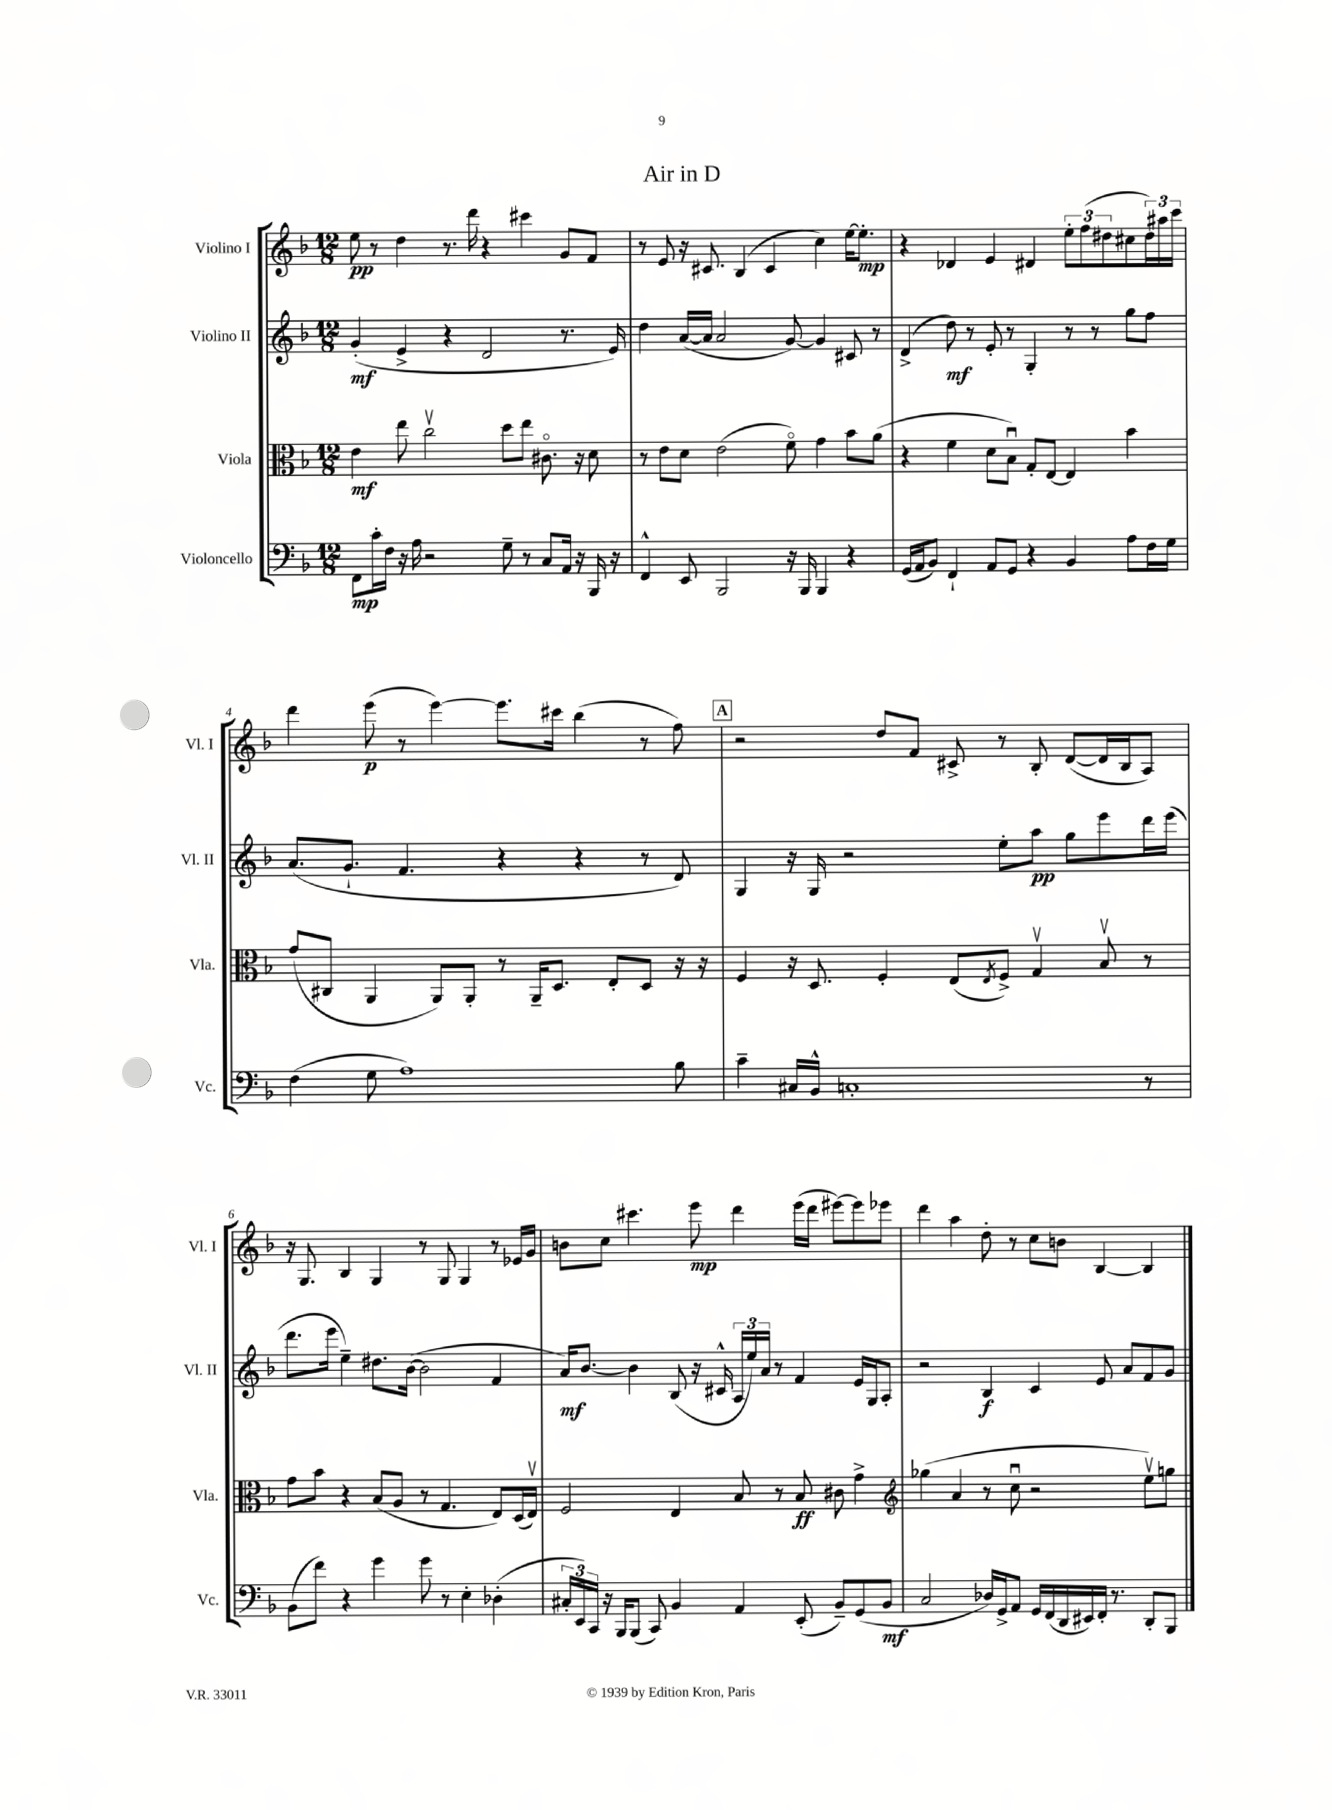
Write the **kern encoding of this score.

**kern	**kern	**kern	**kern
*staff4	*staff3	*staff2	*staff1
*clefF4	*clefC3	*clefG2	*clefG2
*k[b-]	*k[b-]	*k[b-]	*k[b-]
*M12/8	*M12/8	*M12/8	*M12/8
8FF\L	4e\	(4g'/	8ee\
16c'\L	.	.	8r
16F\JJ	.	.	.
16r	8ee\	4e^/	4dd\
16A\	.	.	.
2r	2ccv\	.	.
.	.	4r	8.r
.	.	.	16ddd\
.	.	2d/	4r
8G~\	8dd\L	.	.
8r	8ee\J	.	4ccc#\
8C/L	8.c#o\	.	.
16AA/Jk	.	8.r	8g/L
16r	16r	.	.
16BBB-/	8d\	.	8f/J
16r	.	16e/)	.
=	=	=	=
4FF^^/	8r	4dd\	8r
.	8e\L	.	8e/
8EE/	8d\J	([16a/LL	16r
.	.	16a/]JJ	8.c#/
2BBB-/	(2e\	2a/	.
.	.	.	(4B-/
.	.	.	4c#/
16r	8fo\)	[8g/)	.
16BBB-/	.	.	.
4BBB-/	4g\	4g/]	4cc\)
4r	8b-\L	8c#/	[16ee\LK
.	.	.	8.ee'\]J
.	(8a\J	8r	.
=	=	=	=
(16GG/LL	4r	(4d^/	4r
16AA/J	.	.	.
8BB-/J)	.	.	.
4FF`/	4f\	8dd\)	4d-/
.	.	8r	.
8AA/L	8d\L	8e'/	4e/
8GG/J	8B-u\J)	8r	.
4r	8G'/L	4G'/	4d#/
.	[8E/J	.	.
4BB-/	4E/]	8r	12ee'\L
.	.	.	(12ff\
.	.	8r	.
.	.	.	12dd#\
8A\L	4b-\	8gg\L	8cc#\
16F\L	.	8ff\J	24dd#\L)
.	.	.	24aa#\
16G\JJ	.	.	.
.	.	.	24ccc\JJ
=	=	=	=
(4F\	(8g/L	(8.a/L	4ddd\
.	8C#/J	.	.
.	.	8.g`/J	.
8G\	4AA/	.	(8eee\
1A)	.	4.f/	8r
.	8AA/L)	.	[4eee\)
.	8AA'/J	.	.
.	8r	4r	8.eee\]L
.	16AA~/LK	.	.
.	8.D/J	.	16ccc#\Jk
.	.	4r	(4bb-\
.	8E'/L	.	.
.	8D/J	8r	8r
8B-\	16r	8d/)	8ff\)
.	16r	.	.
=	=	=	=
4c~\	4F/	4G/	2r
16C#/LL	16r	16r	.
16BB-^^/JJ	8.D/	16G/	.
1C'	.	2r	.
.	4F'/	.	8dd/L
.	.	.	8f/J
.	(8E/L	.	8c#^/
.	8qE/	.	.
.	8F^/J)	8ee'\L	8r
.	4Gv/	8aa\J	8B-'/
.	.	8gg\L	([8d/L
.	8B-v/	8eee\	16d/]L
.	.	.	16B-/J
8r	8r	16ddd\L	8A/J)
.	.	(16eee\JJ	.
=	=	=	=
(8BB-\L	8g\L	8.ddd\L	16r
.	.	.	8.G/
8f\J)	8b-\J	.	.
.	.	16eee\Jk	.
4r	4r	4ee~\)	4B-/
4g\	(8B-/L	8.dd#\L	4G/
.	8A/J	.	.
.	.	([16b-\Jk	.
8g\	8r	2b-\]	8r
8r	4.G/	.	8G/
4E'\	.	.	4G/
(4D-'\	8E/L)	4f/	8r
.	(16D/L	.	16e-/LL
.	16Ev/JJ)	.	16g/JJ
=	=	=	=
24C#'/LL	2F/	16a/LK)	8b\L
24EE/)	.	.	.
.	.	[8.b-/J	.
24CC/JJ	.	.	.
16r	.	.	8cc\J
16BBB-/LK	.	.	.
(8BBB-/J	.	4b-\]	4.ccc#\
8CC/)	.	.	.
4BB-/	4E/	(8B-/	.
.	.	16r	8eee\
.	.	16c#^^/	.
4AA/	8B-/	24A/LL	4ddd\
.	.	24ee/)	.
.	.	24a/JJ	.
.	8r	8r	.
(8EE'/	8B-/	4f/	(16eee\LL
.	.	.	16ddd\JJ
8BB-~/L)	8c#\	.	[8eee#\L)
(8GG/	4g^\	16e/LL	8eee#\]
.	.	16G/J	.
8BB-/J	.	8A'/J	8eee-\J
=	=	=	=
*	*clefG2	*	*
2C/	(4gg-\	2r	4ddd\
.	4a/	.	4aa\
16D-/LL)	8r	4B-/	8dd'\
16GG^/J	.	.	.
8AA/J	8ccu\	.	8r
16GG/LL	2r	4c/	8cc\L
(16FF/	.	.	.
16DD/	.	.	8b\J
16EE#/)	.	.	.
16FF'/JJ	.	8e/	[4B-/
8.r	.	.	.
.	.	8a/L	.
8DD'/L	8eev\L)	8f/	4B-/]
8BBB-/J	8gg\J	8g/J	.
==	==	==	==
*-	*-	*-	*-
